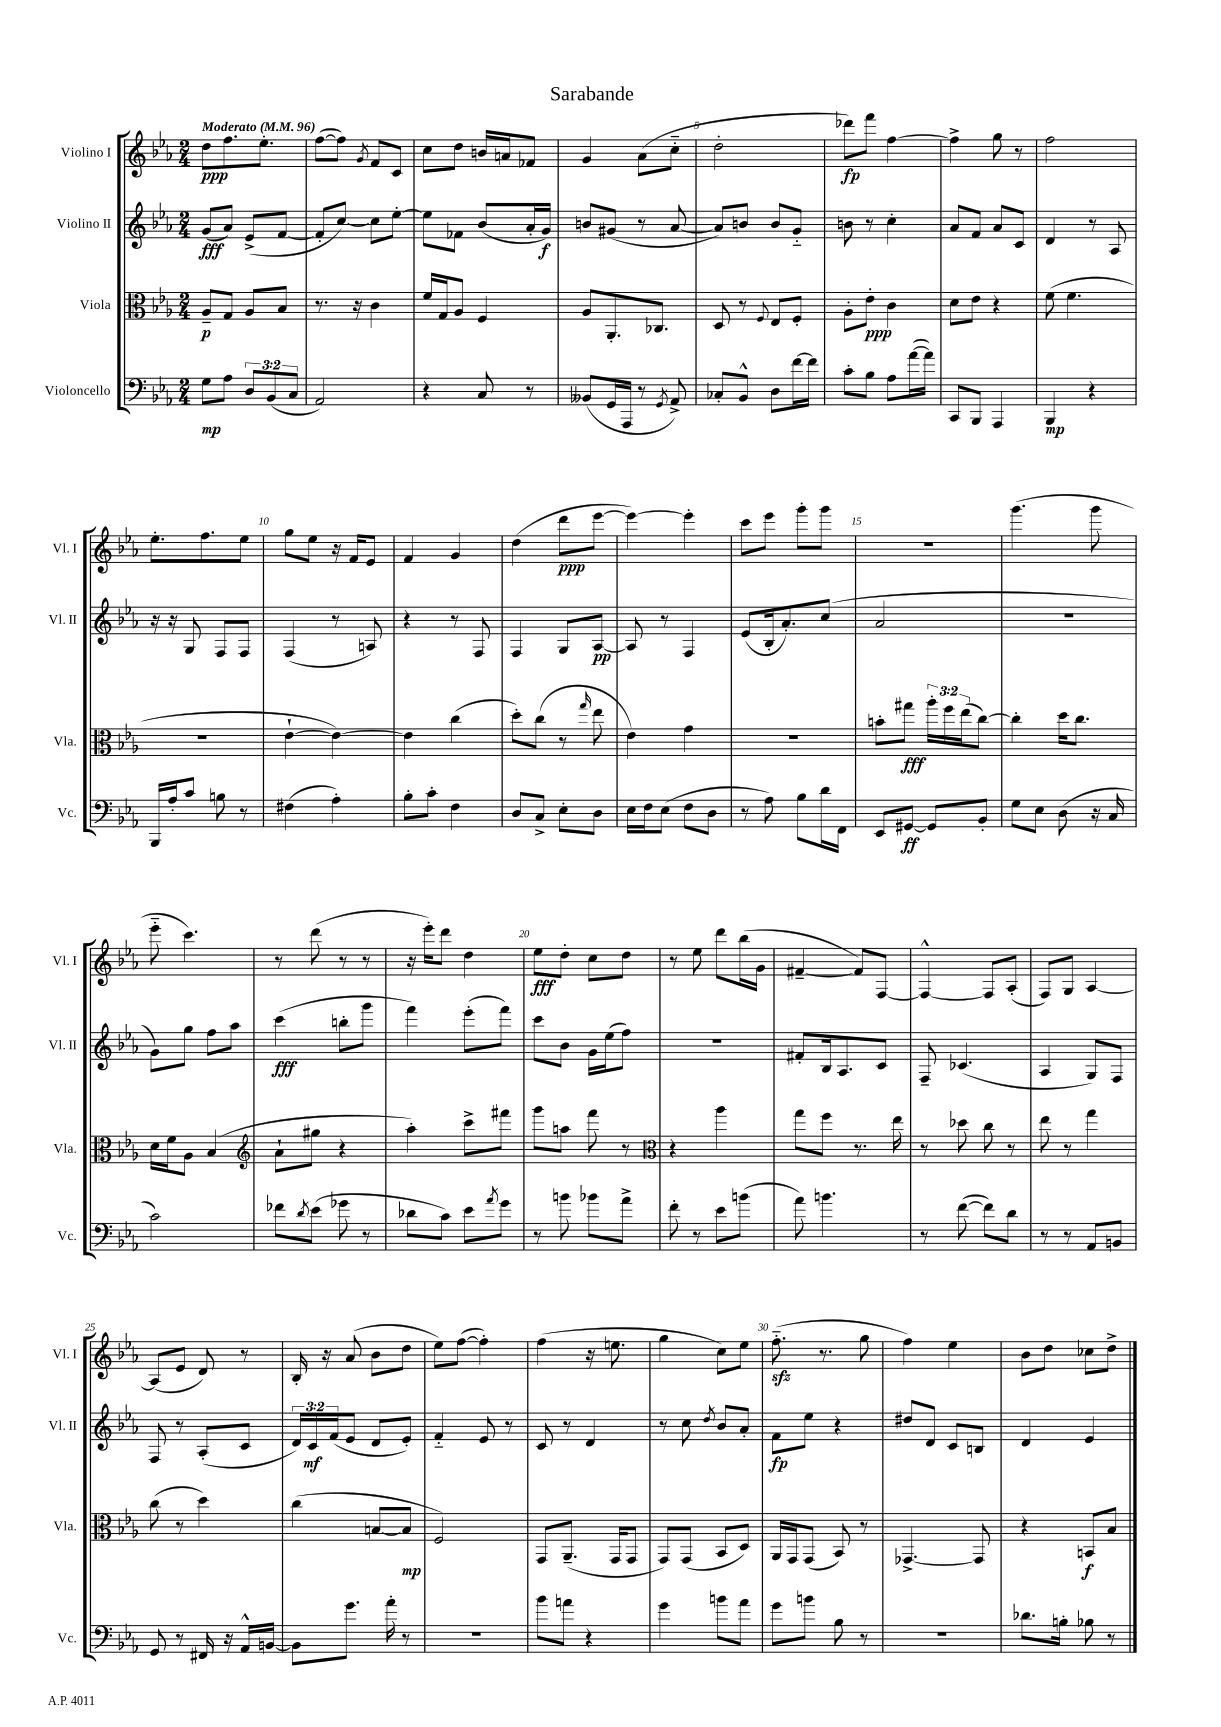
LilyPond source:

\header { title = "Sarabande" }
<<
\new StaffGroup <<
\new Staff = "s0" \with { instrumentName = "Violino I" shortInstrumentName = "Vl. I" } {
    \clef treble \key ees \major \numericTimeSignature \time 2/4 \tempo "Moderato" 4 = 96
    d''8\ppp f''8. ees''8.-. |
    f''8~( f''8) \acciaccatura { g'8 } f'8 c'8 |
    c''8 d''8 b'16 a'16 fes'8 |
    g'4 aes'8( c''8-_ |
    d''2-. |
    des'''8\fp) f'''8 f''4~ |
    f''4-> g''8 r8 |
    f''2 |
    ees''8.-. f''8. ees''8 |
    g''8 ees''8 r16 f'16 ees'8 |
    f'4 g'4 |
    d''4( d'''8\ppp ees'''8~ |
    ees'''4~) ees'''4-. |
    c'''8 ees'''8 g'''8-. g'''8 |
    R2 |
    g'''4.( g'''8 |
    ees'''8-_ c'''4.) |
    r8 d'''8( r8 r8 |
    r16 ees'''16-.) d'''8 d''4 |
    ees''8\fff d''8-. c''8 d''8 |
    r8 ees''8 d'''8 bes''16( g'16 |
    fis'4~-- fis'8) f8~ |
    f4~-^ f8 aes8-.( |
    f8) g8 aes4~ |
    aes8( ees'8 d'8) r8 |
    bes16-. r16 aes'8( bes'8 d''8 |
    ees''8) f''8~( f''4-.) |
    f''4( r16 e''8. |
    g''4 c''8) ees''8 |
    f''8.-_\sfz( r8. g''8 |
    f''4) ees''4 |
    bes'8 d''8 ces''8 d''8-> \bar "|." |
}
\new Staff = "s1" \with { instrumentName = "Violino II" shortInstrumentName = "Vl. II" } {
    \clef treble \key ees \major \numericTimeSignature \time 2/4 \override Staff.TupletNumber.text = #tuplet-number::calc-fraction-text
    g'8\fff( aes'8) ees'8->( f'8~ |
    f'8-. c''8~) c''8 ees''8~-. |
    ees''8 fes'8 bes'8( aes'16-. g'16\f) |
    b'8 gis'8( r8 aes'8~ |
    aes'8) b'8 b'8 g'8-_ |
    b'8 r8 c''4-. |
    aes'8 f'8 aes'8 c'8 |
    d'4 r8 aes8 |
    r16 r16 g8 f8 f8 |
    f4( r8 a8) |
    r4 r8 f8 |
    f4 g8 aes8~\pp |
    aes8 r8 f4 |
    ees'8( bes16-. aes'8.-.) c''8( |
    aes'2 |
    R2 |
    g'8) g''8 f''8 aes''8 |
    c'''4\fff( b''8-. g'''8 |
    f'''4) ees'''8-.( f'''8) |
    c'''8 bes'8 g'16 ees''16( f''8) |
    r2 |
    fis'8-. bes16 aes8. c'8 |
    f8-- ces'4.( |
    aes4 g8) f8 |
    f8 r8 aes8-.( c'8 |
    \tuplet 3/2 { d'16) c'16\mf f'16( } ees'8 d'8 ees'8-.) |
    f'4-_ ees'8 r8 |
    c'8 r8 d'4 |
    r8 c''8 \acciaccatura { d''8 } bes'8 aes'8-. |
    f'8\fp ees''8 r4 |
    dis''8 d'8 c'8 b8 |
    d'4 ees'4 \bar "|." |
}
\new Staff = "s2" \with { instrumentName = "Viola" shortInstrumentName = "Vla." } {
    \clef alto \key ees \major \numericTimeSignature \time 2/4 \override Staff.TupletNumber.text = #tuplet-number::calc-fraction-text
    aes8--\p g8 aes8 bes8 |
    r8. r16 c'4 |
    f'16 g16 aes8 f4 |
    aes8 aes,8.-. ces8. |
    d8 r8 \appoggiatura { f8 } ees8 f8-. |
    aes8-. ees'8-.\ppp c'4 |
    d'8 ees'8 r4 |
    f'8( f'4. |
    R2 |
    ees'4~-! ees'4~) |
    ees'4 c''4( |
    d''8-.) c''8( r8 \grace { g''16 } ees''8 |
    ees'4) g'4 |
    R2 |
    b'8-. gis''8\fff \tuplet 3/2 { aes''16-. f''16 ees''16( } c''8~) |
    c''4-. d''16 c''8. |
    d'16 f'16 aes8 bes4( |
    \clef treble aes'8-! gis''8 r4 |
    aes''4-.) c'''8-> fis'''8 |
    g'''8 a''8 f'''8 r8 |
    \clef alto r4 aes''4 |
    g''8 f''8 r8. ees''16 |
    r8 des''8 c''8 r8 |
    ees''8 r8 g''4 |
    c''8( r8 d''4) |
    c''4( b8~ b8\mp |
    f2) |
    g,8 aes,8.--( g,16 g,8 |
    g,8) g,8( bes,8 d8) |
    aes,16 g,16 g,8( bes,8) r8 |
    ges,4.~-> ges,8 |
    r4 b,8\f bes8 \bar "|." |
}
\new Staff = "s3" \with { instrumentName = "Violoncello" shortInstrumentName = "Vc." } {
    \clef bass \key ees \major \numericTimeSignature \time 2/4 \override Staff.TupletNumber.text = #tuplet-number::calc-fraction-text
    g8\mp aes8 \tuplet 3/2 { d8 bes,8( c8 } |
    aes,2) |
    r4 c8 r8 |
    beses,8( g,16 aes,,16 r8 \acciaccatura { g,8 } aes,8->) |
    ces8-. bes,8-^ d8 f'16~ f'16 |
    c'8-. bes8 aes8 aes'16~( aes'16) |
    c,8 bes,,8 aes,,4 |
    bes,,4\mp r4 |
    bes,,16 aes16-. c'8 b8 r8 |
    fis4( aes4-.) |
    bes8-. c'8-. f4 |
    d8 c8-> ees8-. d8 |
    ees16 f16 ees8( f8 d8 |
    r8 aes8) bes8 d'16 f,16 |
    ees,8 gis,8~\ff gis,8 bes,8-. |
    g8 ees8 d8( r16 c16 |
    c'2) |
    fes'8 \acciaccatura { d'8 } ees'8( ges'8 r8 |
    des'8 c'8) ees'8 \acciaccatura { aes'8 } g'8 |
    r8 b'8 bes'8 aes'8-> |
    f'8-. r8 ees'8 b'8( |
    aes'8) b'4. |
    r8 f'8~( f'8) d'8 |
    r8 r8 aes,8 b,8 |
    g,8 r8 fis,16 r16 aes,16-^ b,16~ |
    b,8 g'8. aes'16-. r8 |
    R2 |
    bes'8 a'8 r4 |
    g'4 b'8 aes'8 |
    g'8 b'8 bes8 r8 |
    R2 |
    des'8. b16-. bes8 r8 \bar "|." |
}
>>
>>
\layout { \context { \Score \override BarNumber.break-visibility = ##(#f #t #t) barNumberVisibility = #(every-nth-bar-number-visible 5) } }
